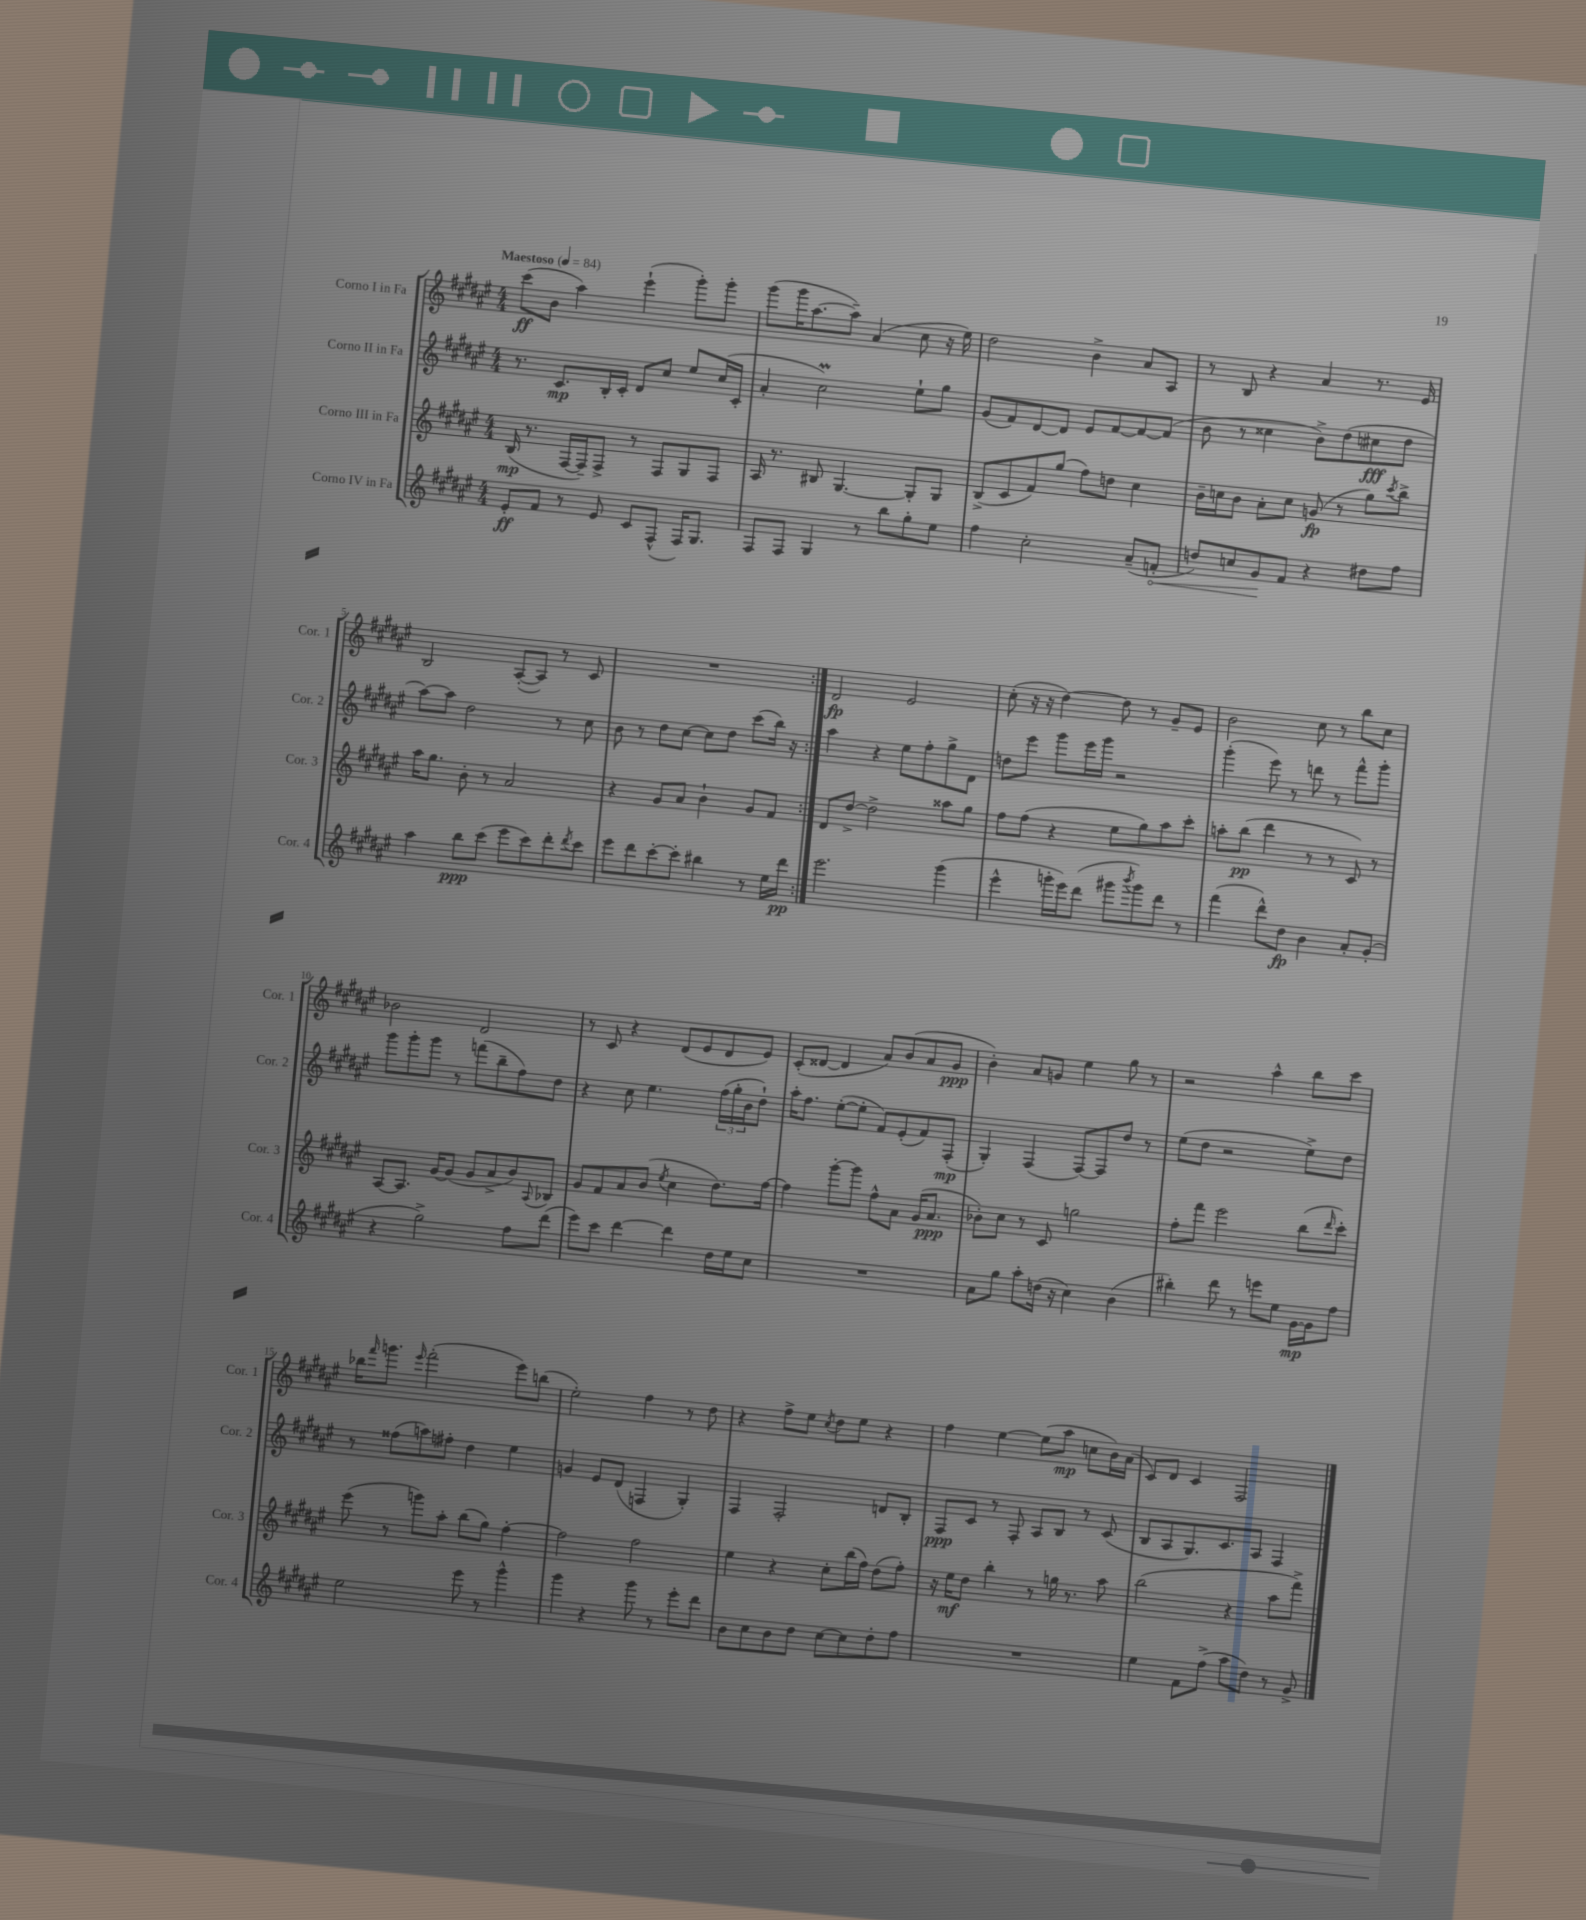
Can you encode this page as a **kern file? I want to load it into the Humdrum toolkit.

**kern	**kern	**kern	**kern
*staff4	*staff3	*staff2	*staff1
*clefG2	*clefG2	*clefG2	*clefG2
*k[f#c#g#d#a#e#]	*k[f#c#g#d#a#e#]	*k[f#c#g#d#a#e#]	*k[f#c#g#d#a#e#]
*M4/4	*M4/4	*M4/4	*M4/4
*MM84	*MM84	*MM84	*MM84
8e#'	(16B	8.r	(8ccc#
.	8.r	.	.
8f#	.	.	8b
.	.	8.c#	.
8r	[16F#	.	4aa#)
.	16F#~])	.	.
8e#	8F#^	16B'	.
.	.	16c#'	.
8c#	8r	8d#	(4eee#`
(8F#^^	8F#	8cc#	.
16F#)	8G#	8ee#	8ggg#')
8.G#	.	.	.
.	8F#	(16cc#	8ggg#'
.	.	16c#'	.
=	=	=	=
8F#	16A#	4a#'	(8ggg#
.	8.r	.	.
8F#	.	.	16ggg#
.	.	.	[8.aa#
4G#	8B#	2cc#)	.
.	[4.G#	.	8aa#~])
8r	.	.	(4a#
8bb	.	.	.
8gg#'	8G#']	8ee#`	8cc#
8ee#	8G#	8gg#	16r
.	.	.	16ee#)
=	=	=	=
4ff#	(8B^	(8g#	2dd#
.	8c#	8f#)	.
2cc#'	8f#)	[8d#	.
.	(8gg#	8d#]	.
.	8ff#)	8e#	4b^
.	8dd	[8f#	.
(8a#~	4cc#	8f#_	8a#
8f'	.	(8f#]	8A#
=	=	=	=
8dd)	16b~	8b	8r
.	16cc	.	.
8cc	8b	8r	8B
8g#	8a#'	4cc##	4r
8f#	8cc	.	.
4r	(8g	8b^)	4a#
.	8r	(8dd#	.
8dd#	8gg#)	8cc#	8.r
.	8qccc#	.	.
8ff#	8bb^	8dd#	.
.	.	.	16e#
=	=	=	=
4aa#	16aa#	[8aa#)	2B
.	8.gg#	.	.
.	.	8aa#]	.
8bb	8b'	2dd#	.
(8ccc#	8r	.	.
8eee#	2a#	.	([8A#'
8ccc#)	.	.	8A#])
8ddd#'	.	8r	8r
8qddd#	.	.	.
8ccc#	.	8cc#	8c#
=	=	=	=
8eee#	4r	8b	1r
8ddd#	.	8r	.
[8ccc#'	8g#	8dd#	.
8ccc#']	8a#	[8cc#	.
4bb#	4b`	8cc#]	.
.	.	8dd#	.
8r	8g#	(8ccc#	.
16ee#	8f#	16bb)	.
16ddd#	.	16r	.
=:|!	=:|!	=:|!	=:|!
2.eee#	8d#	4aa#	2d#
.	[8dd#^	.	.
.	2dd#^]	4r	.
.	.	8ee#	2e#
.	.	8ff#'	.
(4ggg#	8aa##	8gg#^	.
.	8gg#	8d#	.
=	=	=	=
4eee#^^	8ff#	8dd	(8cc#'
.	(8ff#	8eee#	16r
.	.	.	16r
16ggg'	4r	8ggg#	[4dd#)
16eee#)	.	.	.
(8ddd#	.	16eee#	.
.	.	16ggg#	.
8ggg#	8ee#	2r	8dd#]
8qbbb	.	.	.
8ggg#)	8gg#)	.	8r
8ddd#	8aa#	.	8g#~
8r	8ccc#'	.	8e#
=	=	=	=
(4fff#	8aa'	(4ggg#'	2b
.	(8bb	.	.
8ddd#^^)	4ddd#	8eee#)	.
8dd#	.	8r	.
4b	8r	8ddd	8cc#
.	8r	8r	8r
8a#'	8c#)	8fff#^^	8bb
(8g#'	8r	8ggg#'	8cc#
=	=	=	=
4r	[8A#	8ggg#	2b-
.	8.A#]	8ggg#'	.
2gg#^)	.	8ggg#	.
.	[16g#	.	.
.	(8g#]	8r	.
.	8g#	(8fff	2d#
.	8a#^	8bb~	.
8ff#	8b)	8ff#)	.
.	8qqA#	.	.
(8ddd#	8B-	8dd#	.
=	=	=	=
8eee#)	8g#	4r	8r
8ccc#	8f#	.	8c#
[4ddd#	8a#	8cc#	4r
.	(8b	4.ee#	.
.	8qee#	.	.
4ddd#]	4cc#	.	(8d#
.	.	.	8e#
16dd#	8.dd#)	(24ff#	8d#
.	.	24gg#'	.
16ee#	.	.	.
.	.	24b	.
8cc#	.	8dd#`)	8e#)
.	[16ff#	.	.
=	=	=	=
1r	4ff#]	16aa#'	(8c#'
.	.	8.ff#	.
.	.	.	[8d##
.	[8ggg#'	([8ee#'	4d##]
.	8ggg#]	8ee#']	.
.	8ff#^^	8f#)	8a#)
.	8a#	(8e#'	(8b
.	(16g#	8f#)	8a#
.	8.a#	.	.
.	.	(8F#'	8g#
=	=	=	=
8a#	8b-')	4G#')	4b')
8gg#	8cc#	.	.
8aa#'	8r	(4F#	8a#
(16dd	8c#	.	8g
16r	.	.	.
4cc#)	2gg	[8F#)	4ee#
.	.	8F#]	.
(4b	.	8dd#	8gg#
.	.	8r	8r
=	=	=	=
4bb#')	8ff#'	(8ee#	2r
.	8fff#	8dd#	.
8ddd#	2eee#	2r	.
8r	.	.	.
8eee	.	.	4aa#^^
8ee#	.	.	.
[16g#	(8bb	8ee#^)	8bb
16g#]	.	.	.
.	16qqddd#	.	.
8ff#	8ccc#')	8dd#	8ccc#
=	=	=	=
2ee#	(8eee#	8r	16bb-
.	.	.	16qqfff#
.	.	.	8.ggg
.	8r	(8ff##	.
.	.	.	16qqeee#
.	8ggg)	8aa)	(2fff#'
.	8aa#'	8ff#'	.
8eee#	(8bb	4dd#	.
8r	8gg#)	.	.
4ggg#^^	[4ff#'	4ee#	8eee#)
.	.	.	(8bb
=	=	=	=
4ggg#	2ff#]	4g	2ee#')
4r	.	8e#	.
.	.	(8d#	.
8ggg#	2ff#	4F	4ff#
8r	.	.	.
8eee#'	.	4G#')	8r
8ddd#	.	.	8dd#
=	=	=	=
8b	4ee#	4F#	4r
8cc#	.	.	.
8b	4r	2F#'	8ff#^
8dd#	.	.	8ee#
.	.	.	8qcc#
[8cc#	8cc#'	.	8dd#
8cc#]	(16bb	.	8ee#
.	16ff#)	.	.
8dd#'	(8dd#	8d	4r
8ff#	8ff#')	8B'	.
=	=	=	=
1r	16r	8F#	4ff#
.	16ee#	.	.
.	8dd#	8c#	.
.	4bb'	8r	[4ee#
.	.	8F#'	.
.	8r	8A#	(8ee#]
.	16gg	8B	8aa#
.	8.r	.	.
.	.	8r	8cc
.	8aa#	(8c#	16b)
.	.	.	(16a#
=	=	=	=
4ee#	(2bb	8B	8c#)
.	.	8A#	8d#
8f#	.	8.G#)	4c#
(8ff#^	.	.	.
.	.	8.c#	.
8aa#	4r	.	2F#
8dd#)	.	8A#	.
8r	8aa#	4F#	.
8g#^	8fff#^)	.	.
==	==	==	==
*-	*-	*-	*-
